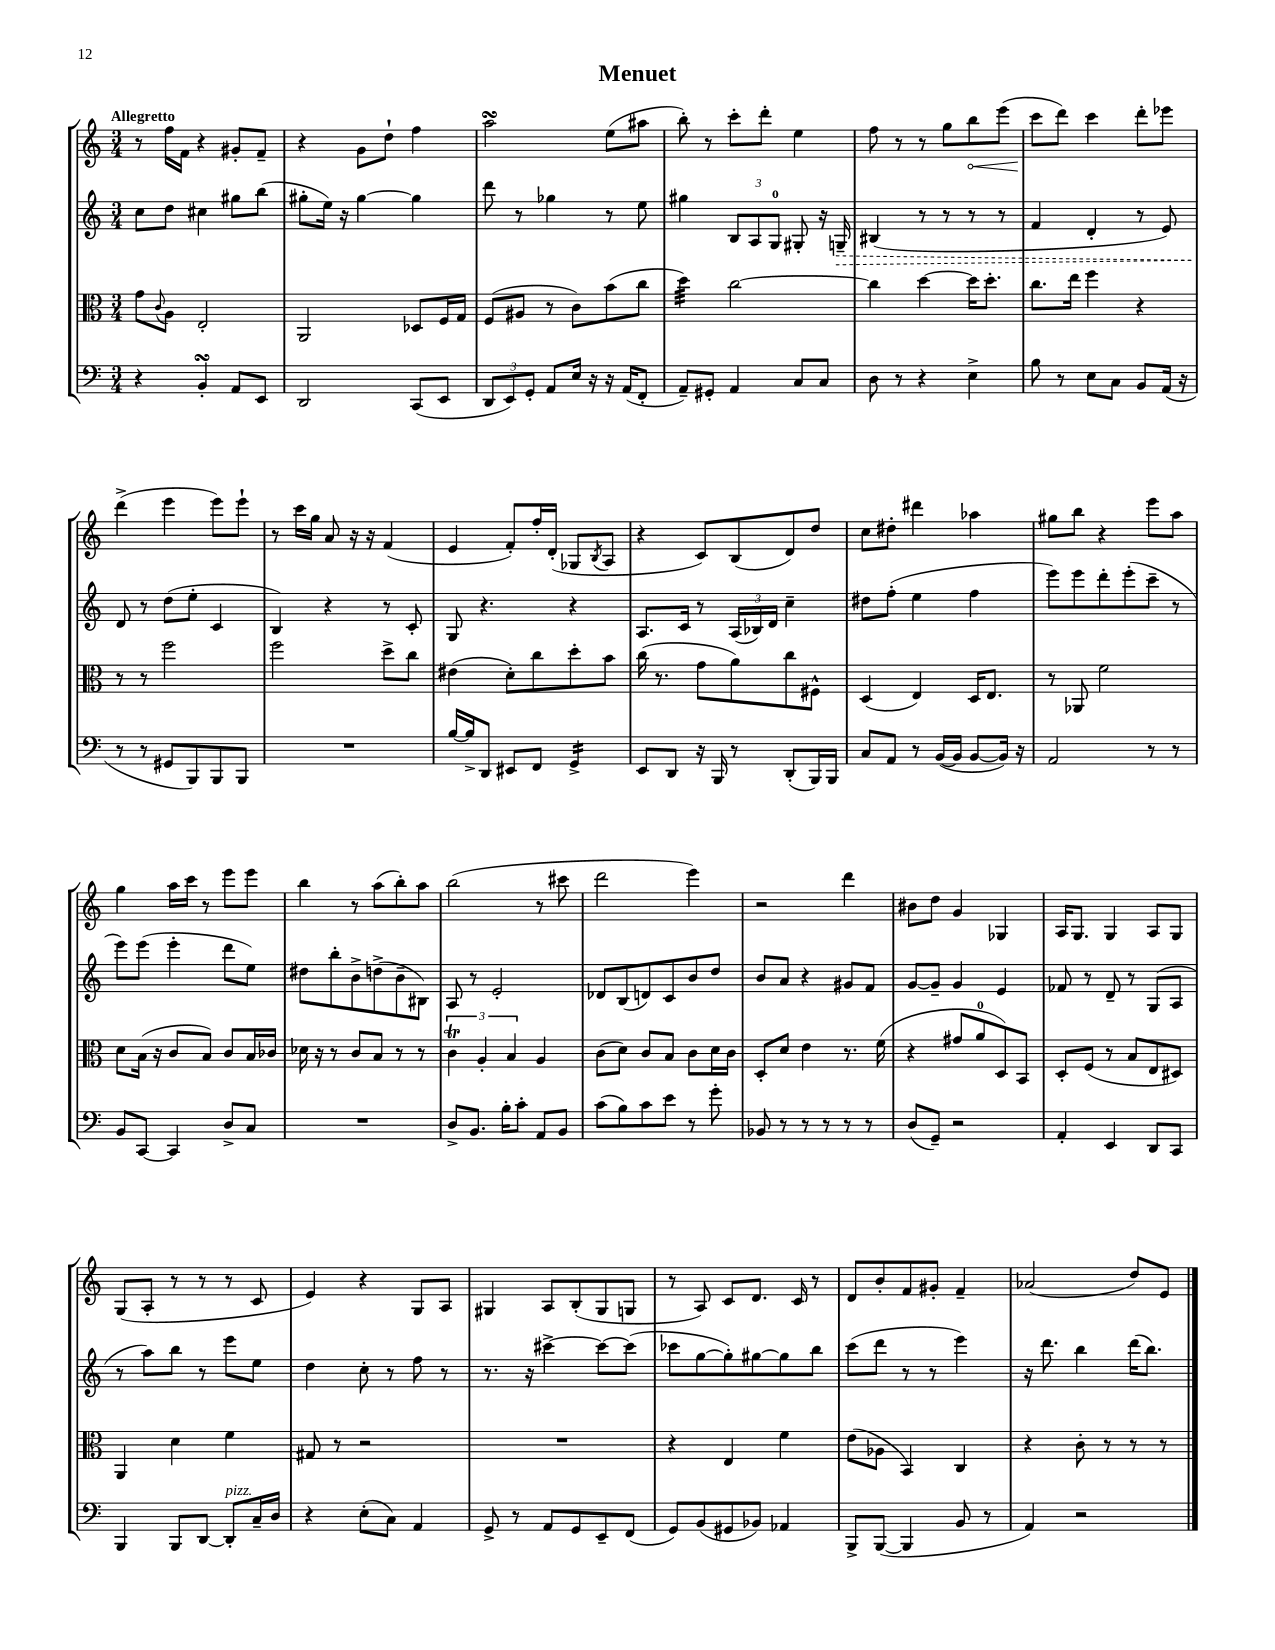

**kern	**kern	**kern	**kern
*staff4	*staff3	*staff2	*staff1
*clefF4	*clefC3	*clefG2	*clefG2
*k[]	*k[]	*k[]	*k[]
*M3/4	*M3/4	*M3/4	*M3/4
4r	8g	8cc	8r
.	8qqc	.	.
.	8A	8dd	16ff
.	.	.	16f
4BB'	2E'	4cc#	4r
8AA	.	8gg#	8g#'
8EE	.	(8bb	8f~
=	=	=	=
2DD	2AA	8gg#'	4r
.	.	16ee)	.
.	.	16r	.
.	.	[4gg#	8g
.	.	.	8dd`
(8CC	8D-	4gg#]	4ff
8EE	16F	.	.
.	16G	.	.
=	=	=	=
12DD	(8F	8ddd	2aa
12EE)	.	.	.
.	8A#	8r	.
12GG'	.	.	.
8AA	8r	4gg-	.
16E	8c)	.	.
16r	.	.	.
16r	(8b	8r	(8ee
(16AA	.	.	.
8FF'	8cc	8ee	8aa#
=	=	=	=
8AA~)	4dd)	4gg#	8bb')
8GG#'	.	.	8r
4AA	[2cc	12B	8ccc'
.	.	12A	.
.	.	.	8ddd'
.	.	12G	.
8C	.	8G#'	4ee
8C	.	16r	.
.	.	16G~	.
=	=	=	=
8D	4cc]	(4B#	8ff
8r	.	.	8r
4r	[4dd	8r	8r
.	.	8r	8gg
4E^	16dd]	8r	8bb
.	8.dd'	.	.
.	.	8r	(8eee
=	=	=	=
8B	8.cc	4f	8ccc
8r	.	.	8ddd)
.	16ee	.	.
8E	4ff	4d'	4ccc
8C	.	.	.
8BB	4r	8r	8ddd'
(16AA	.	8e)	8eee-
16r	.	.	.
=	=	=	=
8r	8r	8d	(4ddd^
8r	8r	8r	.
8GG#	2ff	(8dd	4eee
8BBB)	.	8ee'	.
8BBB	.	4c	8eee)
8BBB	.	.	8eee`
=	=	=	=
2.r	2ff	4B)	8r
.	.	.	16ccc
.	.	.	16gg
.	.	4r	8a
.	.	.	16r
.	.	.	16r
.	8dd^	8r	(4f
.	8cc	8c'	.
=	=	=	=
[16B	(4e#	8G	4e
16B^]	.	.	.
8DD	.	4.r	.
8EE#	8d')	.	8f')
8FF	8cc	.	16ff'
.	.	.	(16d'
4GG^	8dd'	4r	8G-
.	.	.	8qB
.	8b	.	8A
=	=	=	=
8EE	(16cc	8.A	4r
.	8.r	.	.
8DD	.	.	.
.	.	16c	.
16r	8g	8r	8c)
16BBB	.	.	.
8r	8a)	(24A	(8B
.	.	24B-)	.
.	.	24d	.
(8DD'	8cc	4cc~	8d)
16BBB)	8F#^^	.	8dd
16BBB	.	.	.
=	=	=	=
8C	(4D	8dd#	8cc
8AA	.	(8ff'	8dd#'
8r	4E)	4ee	4ddd#
([16BB	.	.	.
16BB]	.	.	.
[8BB	16D	4ff	4aa-
.	8.E	.	.
16BB])	.	.	.
16r	.	.	.
=	=	=	=
2AA	8r	8eee)	8gg#
.	8AA-	8eee	8bb
.	2f	8ddd'	4r
.	.	(8eee'	.
8r	.	8ccc~	8eee
8r	.	8r	8aa
=	=	=	=
8BB	8d	8eee)	4gg
[8CC	(16B	(8eee	.
.	16r	.	.
4CC]	8c	4eee'	16aa
.	.	.	16ccc
.	8B)	.	8r
8D^	8c	8ddd	8eee
8C	16B	8ee)	8eee
.	16c-	.	.
=	=	=	=
2.r	16d-	8dd#	4bb
.	16r	.	.
.	8r	8bb'	.
.	8c	8b^	8r
.	8B	(8dd^	(8aa
.	8r	8b~	8bb')
.	8r	8B#)	8aa
=	=	=	=
8D^	6c	8A	(2bb
8.BB	.	8r	.
.	6A'	.	.
.	.	2e'	.
16B'	.	.	.
.	6B	.	.
8c'	.	.	.
8AA	4A	.	8r
8BB	.	.	8ccc#
=	=	=	=
(8c	(8c	8d-	2ddd
8B)	8d)	(8B	.
8c	8c	8d)	.
8e	8B	8c	.
8r	8c	8b	4eee)
8g'	16d	8dd	.
.	16c	.	.
=	=	=	=
8BB-	8D'	8b	2r
8r	8d	8a	.
8r	4e	4r	.
8r	.	.	.
8r	8.r	8g#	4ddd
8r	.	8f	.
.	(16f	.	.
=	=	=	=
(8D	4r	[8g	8b#
8GG~)	.	8g~]	8dd
2r	8g#	4g	4g
.	8a	.	.
.	8D)	4e	4G-
.	8BB	.	.
=	=	=	=
4AA'	8D'	8f-	16A
.	.	.	8.G
.	(8F	8r	.
4EE	8r	8d~	4G
.	8B	8r	.
8DD	8E	(8G	8A
8CC	8D#)	8A	8G
=	=	=	=
4BBB	4AA	8r	(8G
.	.	8aa)	8A'
8BBB	4d	8bb	8r
[8DD	.	8r	8r
8DD']	4f	8eee	8r
16C~	.	8ee	8c
16D	.	.	.
=	=	=	=
4r	8G#	4dd	4e)
.	8r	.	.
(8E'	2r	8cc'	4r
8C)	.	8r	.
4AA	.	8ff	8G
.	.	8r	8A
=	=	=	=
8GG^	2.r	8.r	4G#
8r	.	.	.
.	.	16r	.
8AA	.	[4ccc#^	8A
8GG	.	.	(8B'
8EE~	.	8ccc#_	8G#
(8FF	.	(8ccc#]	8G
=	=	=	=
8GG)	4r	8ccc-	8r
(8BB	.	[8gg	8A)
8GG#	4E	8gg'])	8c
8BB-)	.	[8gg#	8.d
4AA-	4f	8gg#]	.
.	.	.	16c
.	.	8bb	8r
=	=	=	=
8BBB^	(8e	(8ccc	8d
([8BBB	8A-	8ddd	8b'
4BBB]	4BB)	8r	8f
.	.	8r	8g#'
8BB	4C	4eee)	4f~
8r	.	.	.
=	=	=	=
4AA)	4r	16r	(2a-
.	.	8.ddd	.
2r	8c'	4bb	.
.	8r	.	.
.	8r	(16ddd	8dd)
.	.	8.bb)	.
.	8r	.	8e
==	==	==	==
*-	*-	*-	*-
